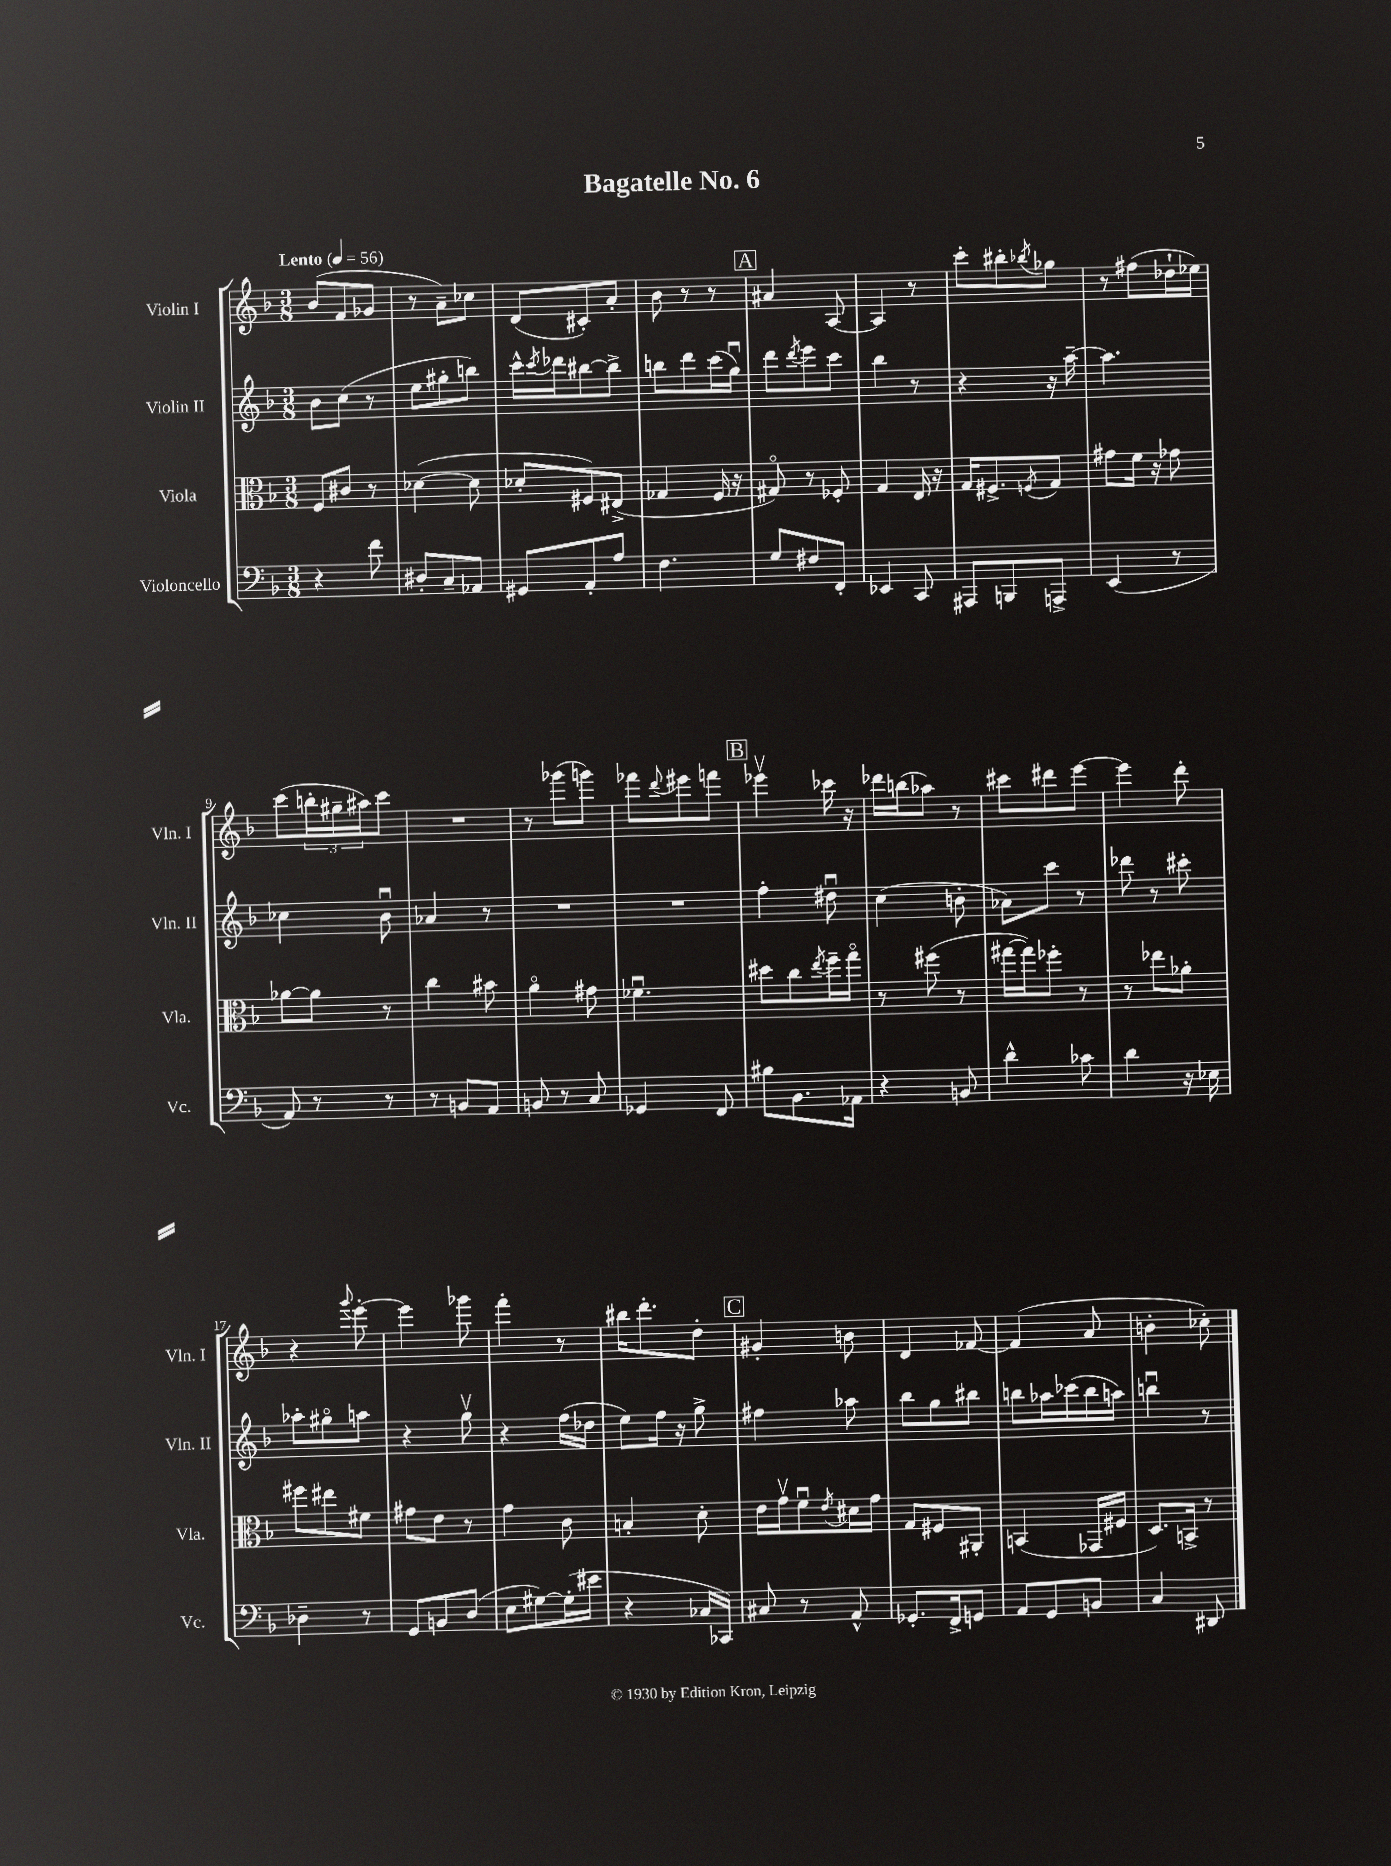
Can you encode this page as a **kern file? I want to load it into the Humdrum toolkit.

**kern	**kern	**kern	**kern
*staff4	*staff3	*staff2	*staff1
*clefF4	*clefC3	*clefG2	*clefG2
*k[b-]	*k[b-]	*k[b-]	*k[b-]
*M3/8	*M3/8	*M3/8	*M3/8
*MM56	*MM56	*MM56	*MM56
4r	8F	8b-	(8b-
.	8c#	(8cc	8f
8f	8r	8r	8g-
=	=	=	=
8D#'	([4d-	8ee	8r
8C~	.	8gg#'	8a~)
8AA-	8d-]	8bb)	8cc-
=	=	=	=
8GG#	8d-'	16ccc^^	(8d
.	.	8qccc	.
.	.	16ddd-	.
8AA'	8F#)	[8bb#	8c#')
8A	(8E#^	8bb#^]	8a'
=	=	=	=
4.F	4G-	8bb	8b-
.	.	8ddd	8r
.	16F	(16ccc	8r
.	16r	16ggu)	.
=	=	=	=
8G	8G#o)	8ddd	4a#
.	.	8qddd	.
8F#	8r	8eee	.
8FF'	8F-'	8ccc	[8A
=	=	=	=
4EE-	4G	4bb-	4A]
8CC	16E	8r	8r
.	16r	.	.
=	=	=	=
8AAA#	16G	4r	8ccc'
.	8.F#^	.	.
8BBB	.	.	8bb#'
.	8qF	.	8qbb-
8AAA^	8G	16r	8gg-
.	.	[16aa~	.
=	=	=	=
(4EE	8g#	4.aa]	8r
.	16f	.	(8ff#
.	16r	.	.
8r	8g-	.	16dd-`
.	.	.	16ee-)
=	=	=	=
8AA)	[8a-	4cc-	(8ccc
8r	8a-]	.	24bb'
.	.	.	24gg#~
.	.	.	24aa#)
8r	8r	8b-u	8ccc
=	=	=	=
8r	4cc	4a-	4.r
8BB	.	.	.
8AA	8b#	8r	.
=	=	=	=
8BB	4ao	4.r	8r
8r	.	.	(8ggg-
8C	8g#	.	8ggg)
=	=	=	=
4GG-	4.f-u	4.r	8fff-
.	.	.	8qqddd
.	.	.	8eee#
8FF	.	.	8fff
=	=	=	=
8B#	8dd#	4ff'	4eee-v
8.BB-	8cc	.	.
.	8qee	.	.
.	16ff~	8dd#u	16ccc-
16AA-	16ggo	.	16r
=	=	=	=
4r	8r	(4cc	16ddd-
.	.	.	(16bb
.	(8ff#	.	8aa-)
8BB	8r	8b'	8r
=	=	=	=
4d^^	[16gg#	8a-)	8ccc#
.	16gg#])	.	.
.	8ff-'	8ccc	8ddd#
8c-	8r	8r	[8eee
=	=	=	=
4d	8r	8ddd-	4eee]
.	8ee-	8r	.
16r	8a-'	8ccc#'	8ddd'
16E-	.	.	.
=	=	=	=
4D-~	8ff#	8aa-'	4r
.	8ee#	8gg#o	.
.	.	.	8qqggg
8r	8f#	8aa	[8eee'
=	=	=	=
8GG	8g#	4r	4eee]
8BB	8e	.	.
(8D	8r	8ggv	8ggg-
=	=	=	=
8E	4g	4r	4fff'
[8G#)	.	.	.
(16G#']	8c	(16ff	8r
16e#	.	16dd-	.
=	=	=	=
4r	4B'	8ee)	16bb#
.	.	.	8.ddd'
.	.	16ff	.
.	.	16r	.
16C-	8d'	8gg^	8dd'
16CC-)	.	.	.
=	=	=	=
8C#	16e	4ff#	4g#'
.	16gv	.	.
8r	8fu	.	.
.	8qe	.	.
8AA^^	16d#	8aa-	8b
.	16g	.	.
=	=	=	=
8.GG-'	8G	8bb-	4d
.	8F#	8gg	.
16FF^	.	.	.
8GG	8AA#'	8bb#	[8f-
=	=	=	=
8AA	(4BB	8bb	(4f-]
8GG	.	16aa-	.
.	.	(16ccc-	.
8BB	16GG-	16bb	8a
.	16F#	16aa)	.
=	=	=	=
4C	8.D)	4bbu	4b'
.	16BB^	.	.
8DD#	8r	8r	8cc-')
==	==	==	==
*-	*-	*-	*-
